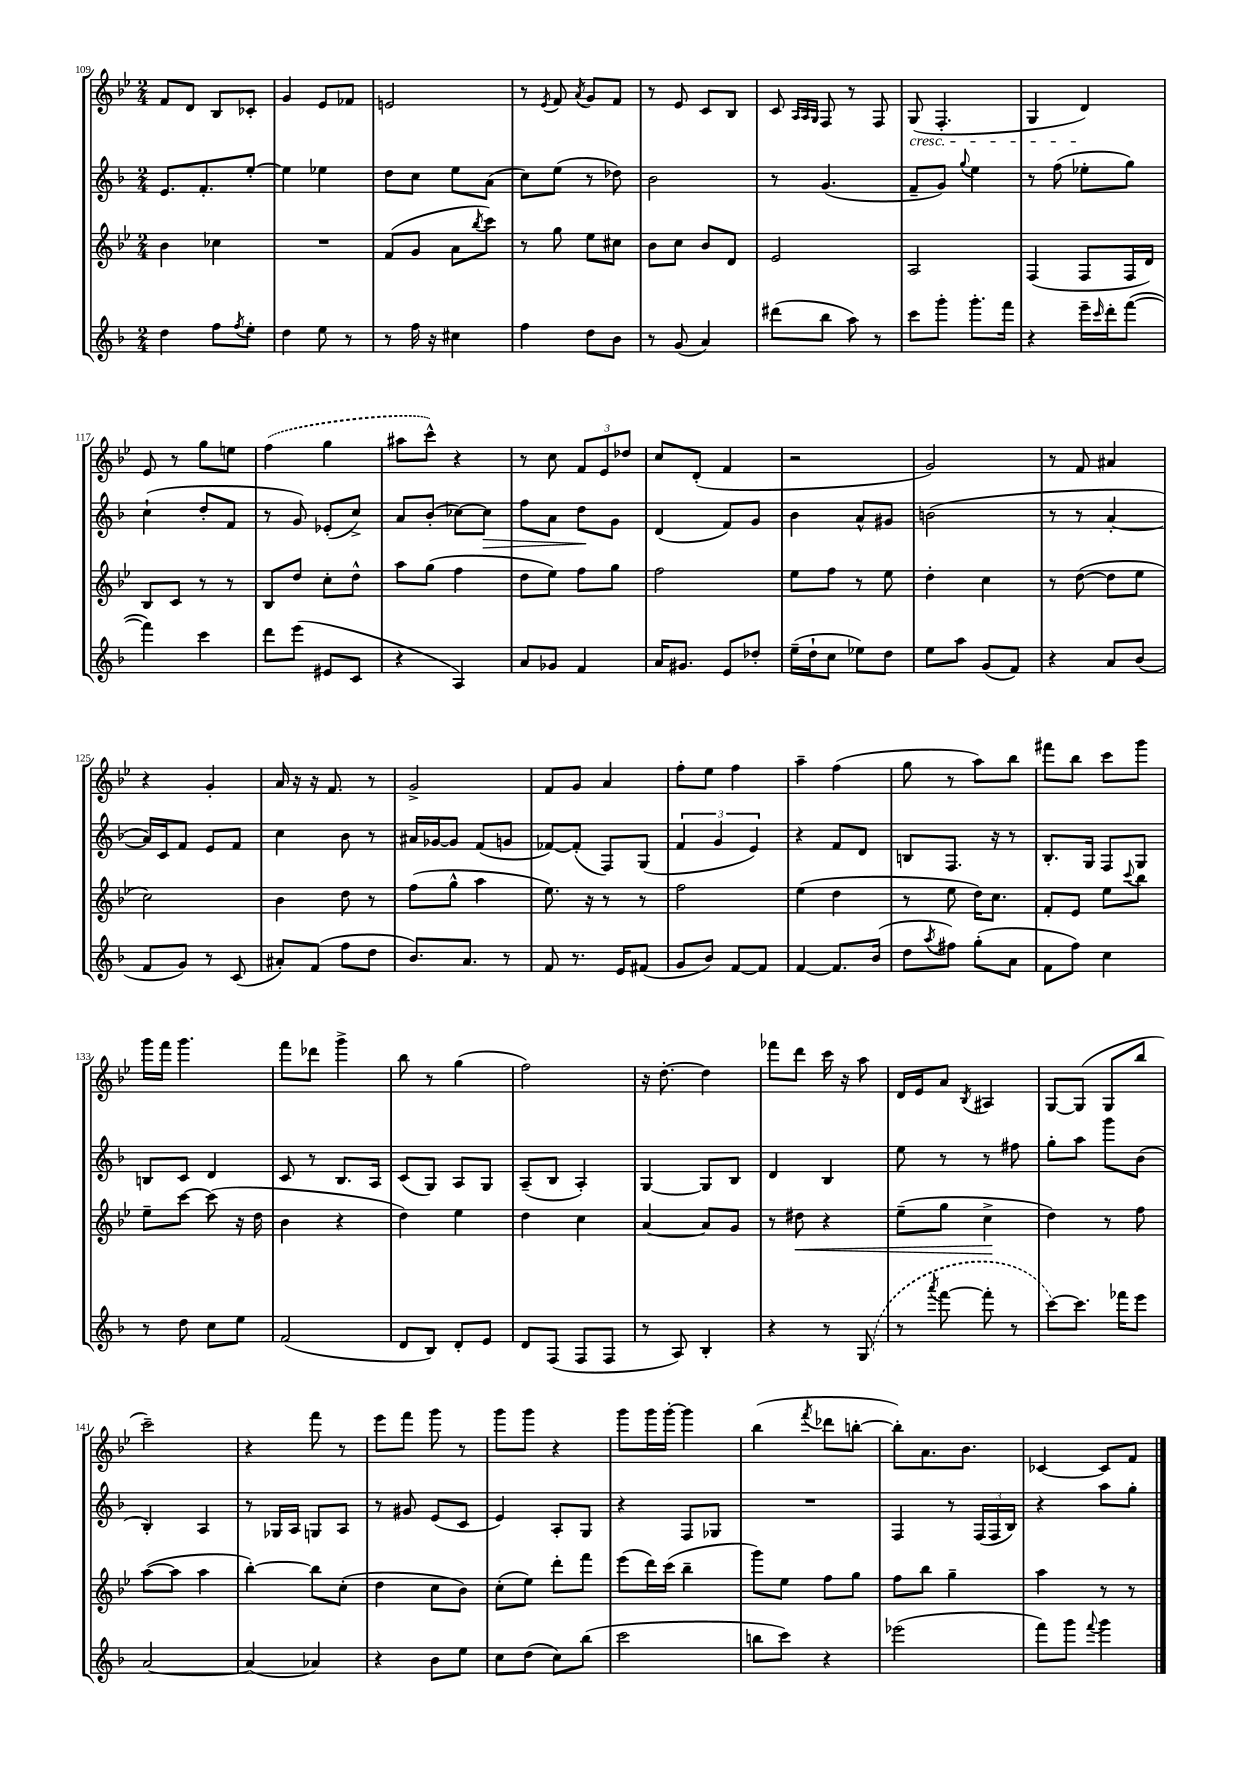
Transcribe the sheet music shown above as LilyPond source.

<<
\new StaffGroup <<
\new Staff = "s0" {
    \clef treble \key bes \major \numericTimeSignature \time 2/4
    f'8 d'8 bes8 ces'8-. |
    g'4 ees'8 fes'8 |
    e'2 |
    r8 \acciaccatura { ees'8 } f'8 \acciaccatura { a'8 } g'8 f'8 |
    r8 ees'8 c'8 bes8 |
    c'8 \grace { a32 a32 g32 } f8 r8 f8 |
    g8\cresc( f4.-. |
    g4 d'4\!) |
    ees'8 r8 g''8 e''8 |
    \once \slurDashed f''4( g''4 |
    ais''8 c'''8-^) r4 |
    r8 c''8 \tuplet 3/2 { f'8 ees'8 des''8 } |
    c''8 d'8-.( f'4 |
    r2 |
    g'2) |
    r8 f'8 ais'4 |
    r4 g'4-. |
    a'16 r16 r16 f'8. r8 |
    g'2-> |
    f'8 g'8 a'4 |
    f''8-. ees''8 f''4 |
    a''4-- f''4( |
    g''8 r8 a''8) bes''8 |
    fis'''8 bes''8 c'''8 g'''8 |
    g'''16 f'''16 g'''4. |
    f'''8 des'''8 g'''4-> |
    bes''8 r8 g''4( |
    f''2) |
    r16 d''8.~-. d''4 |
    fes'''8 d'''8 c'''16 r16 a''8 |
    d'16 ees'16 a'8 \acciaccatura { bes8 } ais4 |
    g8~ g8( g8 bes''8 |
    c'''2--) |
    r4 f'''8 r8 |
    ees'''8 f'''8 g'''8 r8 |
    g'''8 g'''8 r4 |
    g'''8 g'''16 g'''16~-. g'''4 |
    bes''4( \acciaccatura { f'''8 } des'''8 b''8~-. |
    b''8-.) a'8. bes'8. |
    ces'4~ ces'8 f'8 \bar "|." |
}
\new Staff = "s1" {
    \clef treble \key f \major \numericTimeSignature \time 2/4
    e'8. f'8.-. e''8~-. |
    e''4 ees''4 |
    d''8 c''8 e''8 a'8( |
    c''8) e''8( r8 des''8) |
    bes'2 |
    r8 g'4.( |
    f'8-- g'8) \appoggiatura { g''8 } e''4 |
    r8 f''8( ees''8-. g''8) |
    c''4-!( d''8-. f'8 |
    r8 g'8) ees'8-.( c''8->) |
    a'8 bes'8-.( ces''8~) ces''8\> |
    f''8 a'8 d''8\! g'8 |
    d'4( f'8) g'8 |
    bes'4 a'8-^ gis'8 |
    b'2( |
    r8 r8 a'4~-. |
    a'16) c'16 f'8 e'8 f'8 |
    c''4 bes'8 r8 |
    ais'16 ges'16~ ges'8 f'8( g'8 |
    fes'8~) fes'8-.( f8) g8( |
    \tuplet 3/2 { f'4 g'4 e'4) } |
    r4 f'8 d'8 |
    b8 f8. r16 r8 |
    bes8.-. g16 f8 g8 |
    b8 c'8 d'4 |
    c'8 r8 bes8. a16 |
    c'8( g8) a8 g8 |
    a8--( bes8 a4-.) |
    g4~ g8 bes8 |
    d'4 bes4 |
    e''8 r8 r8 fis''8 |
    g''8-. a''8 g'''8 bes'8( |
    bes4-.) a4 |
    r8 ges16 a16 g8 a8 |
    r8 gis'8 e'8( c'8 |
    e'4) a8-. g8 |
    r4 f8 ges8 |
    R2 |
    f4 r8 \tuplet 3/2 { f16( f16 bes16) } |
    r4 a''8 g''8-. \bar "|." |
}
\new Staff = "s2" {
    \clef treble \key bes \major \numericTimeSignature \time 2/4
    bes'4 ces''4 |
    R2 |
    f'8( g'8 a'8 \acciaccatura { bes''8 } c'''8) |
    r8 g''8 ees''8 cis''8 |
    bes'8 c''8 bes'8 d'8 |
    ees'2 |
    a2 |
    f4( f8 f16 d'16) |
    bes8 c'8 r8 r8 |
    bes8 d''8 c''8-. d''8-^ |
    a''8 g''8( f''4 |
    d''8 ees''8) f''8 g''8 |
    f''2 |
    ees''8 f''8 r8 ees''8 |
    d''4-. c''4 |
    r8 d''8~( d''8 ees''8 |
    c''2) |
    bes'4 d''8 r8 |
    f''8( g''8-^ a''4 |
    ees''8.) r16 r8 r8 |
    f''2 |
    ees''4( d''4 |
    r8 ees''8 d''16) c''8. |
    f'8-. ees'8 ees''8 \appoggiatura { c'''8 } bes''8 |
    ees''8-- c'''8~ c'''8( r16 d''16 |
    bes'4 r4 |
    d''4) ees''4 |
    d''4 c''4 |
    a'4~ a'8 g'8 |
    r8 dis''8\< r4 |
    ees''8--( g''8 c''4->\! |
    d''4) r8 f''8 |
    a''8~( a''8 a''4 |
    bes''4~-.) bes''8 c''8-.( |
    d''4 c''8 bes'8) |
    c''8-.( ees''8) d'''8-. f'''8 |
    ees'''8( d'''16) c'''16( bes''4-- |
    g'''8) ees''8 f''8 g''8 |
    f''8 bes''8 g''4-- |
    a''4 r8 r8 \bar "|." |
}
\new Staff = "s3" {
    \clef treble \key f \major \numericTimeSignature \time 2/4
    d''4 f''8 \acciaccatura { f''8 } e''8-. |
    d''4 e''8 r8 |
    r8 f''16 r16 cis''4 |
    f''4 d''8 bes'8 |
    r8 g'8( a'4) |
    dis'''8( bes''8 a''8) r8 |
    c'''8 g'''8-. g'''8.-. f'''16 |
    r4 e'''16-- \grace { c'''16 } d'''16-. f'''8~( |
    f'''4) c'''4 |
    d'''8 e'''8( eis'8 c'8 |
    r4 a4) |
    a'8 ges'8 f'4 |
    a'16 gis'8. e'8 des''8-. |
    e''16--( d''16-! c''8 ees''8) d''8 |
    e''8 a''8 g'8( f'8) |
    r4 a'8 bes'8( |
    f'8 g'8) r8 c'8( |
    ais'8-.) f'8( f''8 d''8 |
    bes'8.) a'8. r8 |
    f'8 r8. e'16 fis'8( |
    g'8 bes'8) f'8~ f'8 |
    f'4~ f'8. bes'16( |
    d''8 \acciaccatura { a''8 } fis''8) g''8-.( a'8 |
    f'8 f''8) c''4 |
    r8 d''8 c''8 e''8 |
    f'2( |
    d'8 bes8) d'8-. e'8 |
    d'8 f8( f8 f8 |
    r8 a8) bes4-. |
    r4 r8 \once \slurDashed g8( |
    r8 \acciaccatura { a'''8 } f'''8~ f'''8-. r8 |
    c'''8~) c'''8. fes'''16 e'''8 |
    a'2~ |
    a'4( aes'4) |
    r4 bes'8 e''8 |
    c''8 d''8( c''8) bes''8( |
    c'''2 |
    b''8 c'''8) r4 |
    ees'''2( |
    f'''8) g'''8 \appoggiatura { f'''8 } g'''4 \bar "|." |
}
>>
>>
\layout { \context { \Score currentBarNumber = #109 } }
